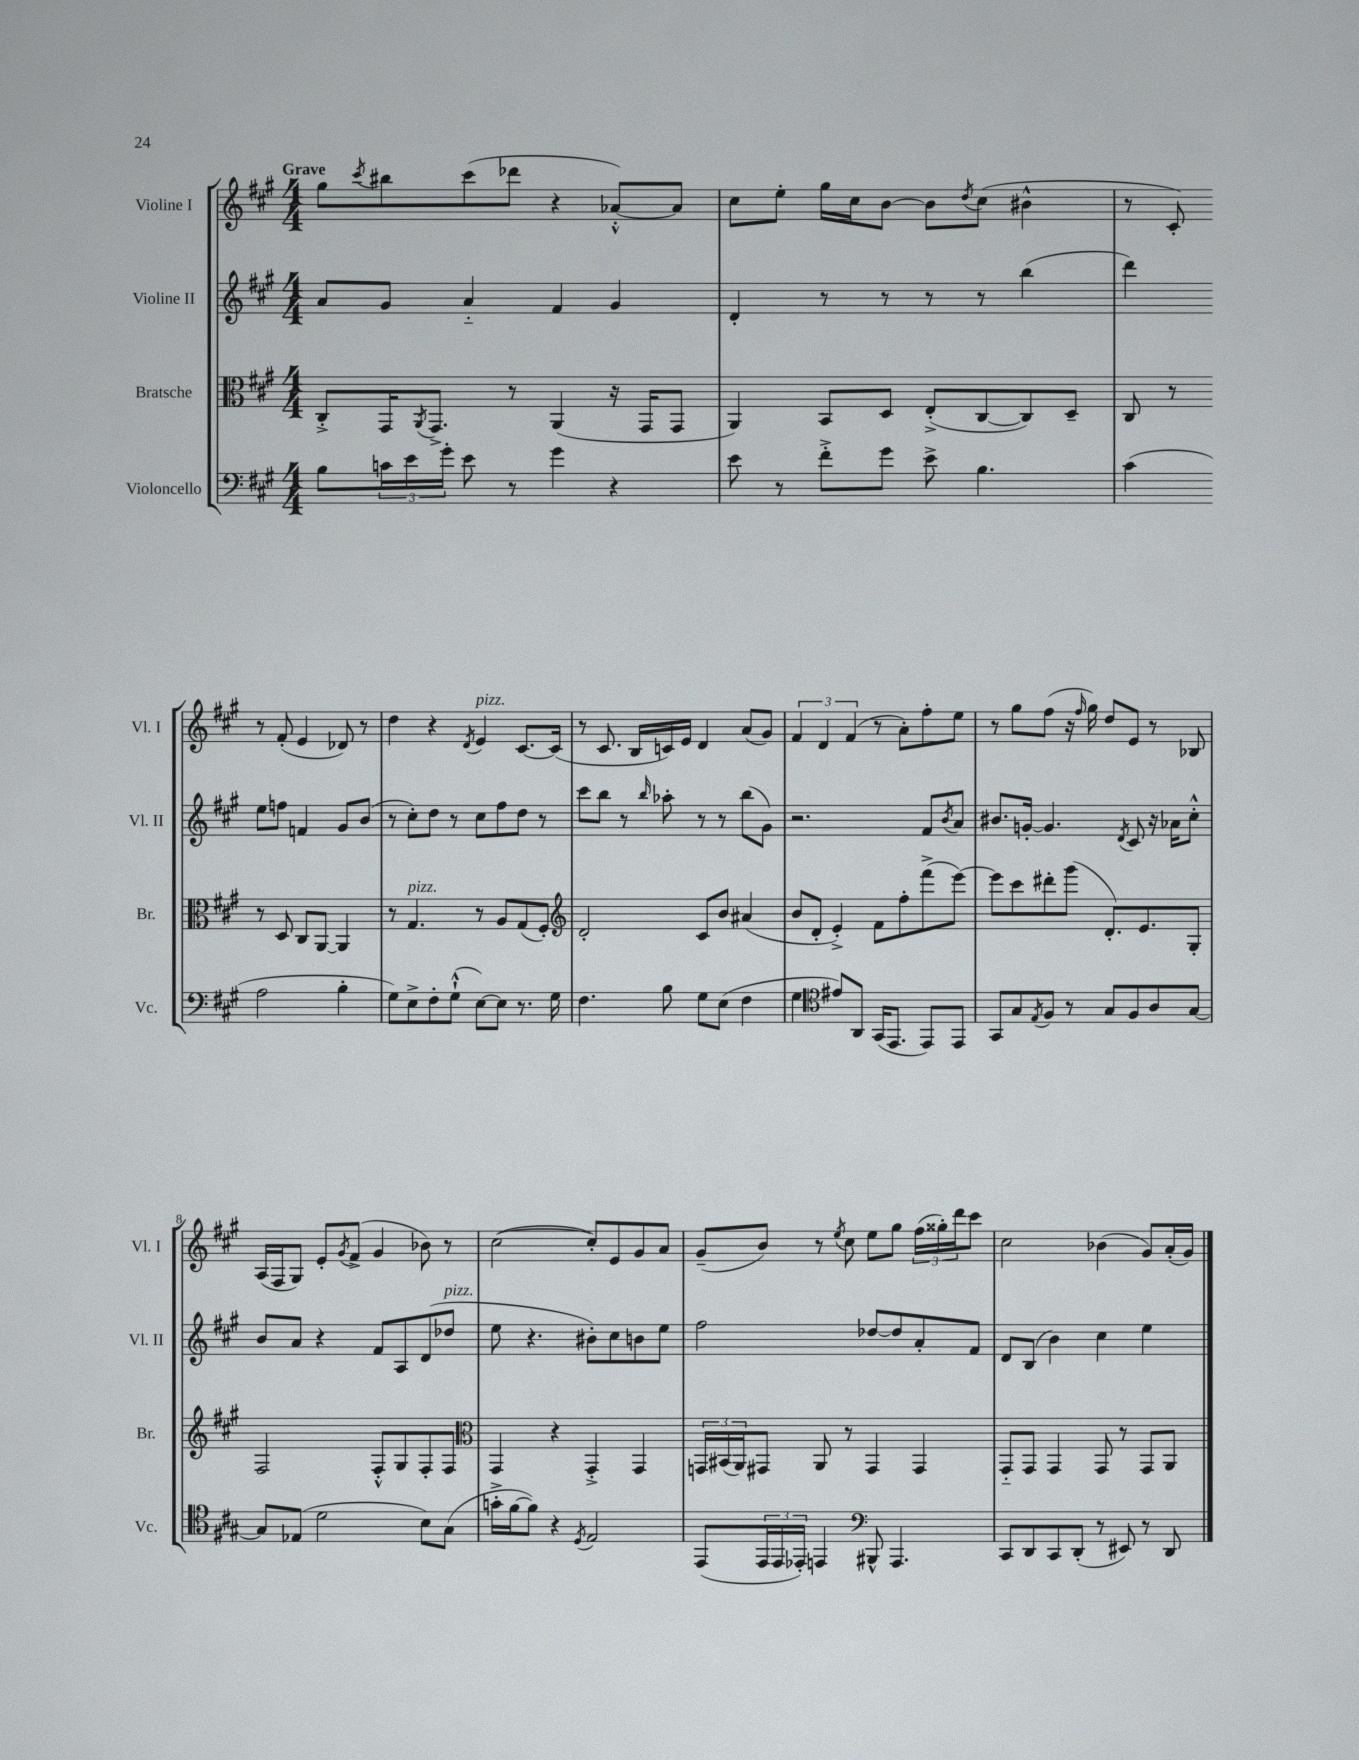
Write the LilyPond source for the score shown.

<<
\new StaffGroup <<
\new Staff = "s0" \with { instrumentName = "Violine I" shortInstrumentName = "Vl. I" } {
    \clef treble \key a \major \numericTimeSignature \time 4/4 \tempo "Grave"
    gis''8 \acciaccatura { cis'''8 } bis''8 cis'''8( des'''8 r4 aes'8~-.-^) aes'8 |
    cis''8 e''8-. gis''16 cis''16 b'8~ b'8 \acciaccatura { d''8 } cis''8( bis'4-^ |
    r8 cis'8-.) r8 fis'8-.( e'4 des'8) r8 |
    d''4 r4 \acciaccatura { d'8 } e'4^\markup { \italic "pizz." } cis'8.~ cis'16( |
    r8 cis'8. b16 c'16) e'16 d'4 a'8( gis'8) |
    \tuplet 3/2 { fis'4 d'4 fis'4( } r8 a'8-.) fis''8-. e''8 |
    r8 gis''8 fis''8( r16 \grace { fis''16 } gis''16) d''8 e'8 r8 bes8 |
    a16( fis16 gis8) e'8-. \acciaccatura { gis'8 } fis'8->( gis'4 bes'8) r8 |
    cis''2~( cis''8-.) e'8 gis'8 a'8 |
    gis'8--( b'8) r8 \acciaccatura { e''8 } cis''8 e''8 gis''8 \tuplet 3/2 { fis''16( gisis''16-.) d'''16 } cis'''8 |
    cis''2 bes'4( gis'8) a'16-.( gis'16) \bar "|." |
}
\new Staff = "s1" \with { instrumentName = "Violine II" shortInstrumentName = "Vl. II" } {
    \clef treble \key a \major \numericTimeSignature \time 4/4
    a'8 gis'8 a'4-_ fis'4 gis'4 |
    d'4-. r8 r8 r8 r8 b''4( |
    d'''4) e''8 f''8 f'4 gis'8 b'8( |
    r8 cis''8-.) d''8 r8 cis''8 fis''8 d''8 r8 |
    cis'''8 b''8 r8 \grace { b''16 } aes''8-. r8 r8 b''8( gis'8) |
    r2. fis'8 \acciaccatura { b'8 } a'8 |
    bis'8. g'16~-. g'4. \acciaccatura { d'8 } cis'8 r16 aes'16 cis''8-.-^ |
    b'8 a'8 r4 fis'8 a8 d'8( des''8^\markup { \italic "pizz." } |
    e''8 r4. bis'8-.) cis''8 b'8 e''8 |
    fis''2 des''8~ des''8 a'8-. fis'8 |
    d'8 b8( b'4) cis''4 e''4 \bar "|." |
}
\new Staff = "s2" \with { instrumentName = "Bratsche" shortInstrumentName = "Br." } {
    \clef alto \key a \major \numericTimeSignature \time 4/4
    cis8-.-> gis,16 \acciaccatura { a,8 } gis,8.-> r8 a,4( r16 gis,16 gis,8 |
    a,4) b,8 d8 e8-.->( cis8~ cis8) d8-- |
    cis8 r8 r8 d8 cis8 a,8~ a,4 |
    r8 gis4.^\markup { \italic "pizz." } r8 a8 gis8( fis8-.) |
    \clef treble d'2-. cis'8 b'8 ais'4( |
    b'8 d'8-. e'4-.->) fis'8 fis''8-. fis'''8->( e'''8~) |
    e'''8 cis'''8 dis'''8-. gis'''8( d'8.-.) e'8. gis8-. |
    fis2 fis8-.-^ gis8 fis8-. fis8 |
    \clef alto gis,4 r4 gis,4-.-> gis,4 |
    \tuplet 3/2 { g,16 bis,16( a,16) } gis,8 a,8 r8 gis,4 gis,4 |
    gis,8-_ gis,8 gis,4 gis,8 r8 gis,8 a,8 \bar "|." |
}
\new Staff = "s3" \with { instrumentName = "Violoncello" shortInstrumentName = "Vc." } {
    \clef bass \key a \major \numericTimeSignature \time 4/4
    b8 \tuplet 3/2 { c'16 e'16 gis'16-. } e'8 r8 gis'4 r4 |
    e'8 r8 fis'8-.-> gis'8 e'8-> b4. |
    cis'4( a2 b4-. |
    gis8) e8-> fis8-. gis8-!-^( e8~) e8 r8. gis16 |
    fis4. b8 gis8 e8( fis4 |
    gis4 \clef tenor eis'8) a,8 gis,16( e,8. e,8) e,8 |
    gis,8 gis8 \acciaccatura { e8 } fis8 r8 gis8 fis8 a8 gis8~ |
    gis8 ees8( d'2 b8) gis8( |
    g'16-.-> fis'16~ fis'8) r4 \acciaccatura { d8 } e2 |
    e,8( \tuplet 3/2 { e,16 e,16 ees,16-.) } e,4 \clef bass bis,,8-^ a,,4. |
    cis,8 d,8 cis,8 d,8-.( r8 eis,8) r8 d,8 \bar "|." |
}
>>
>>
